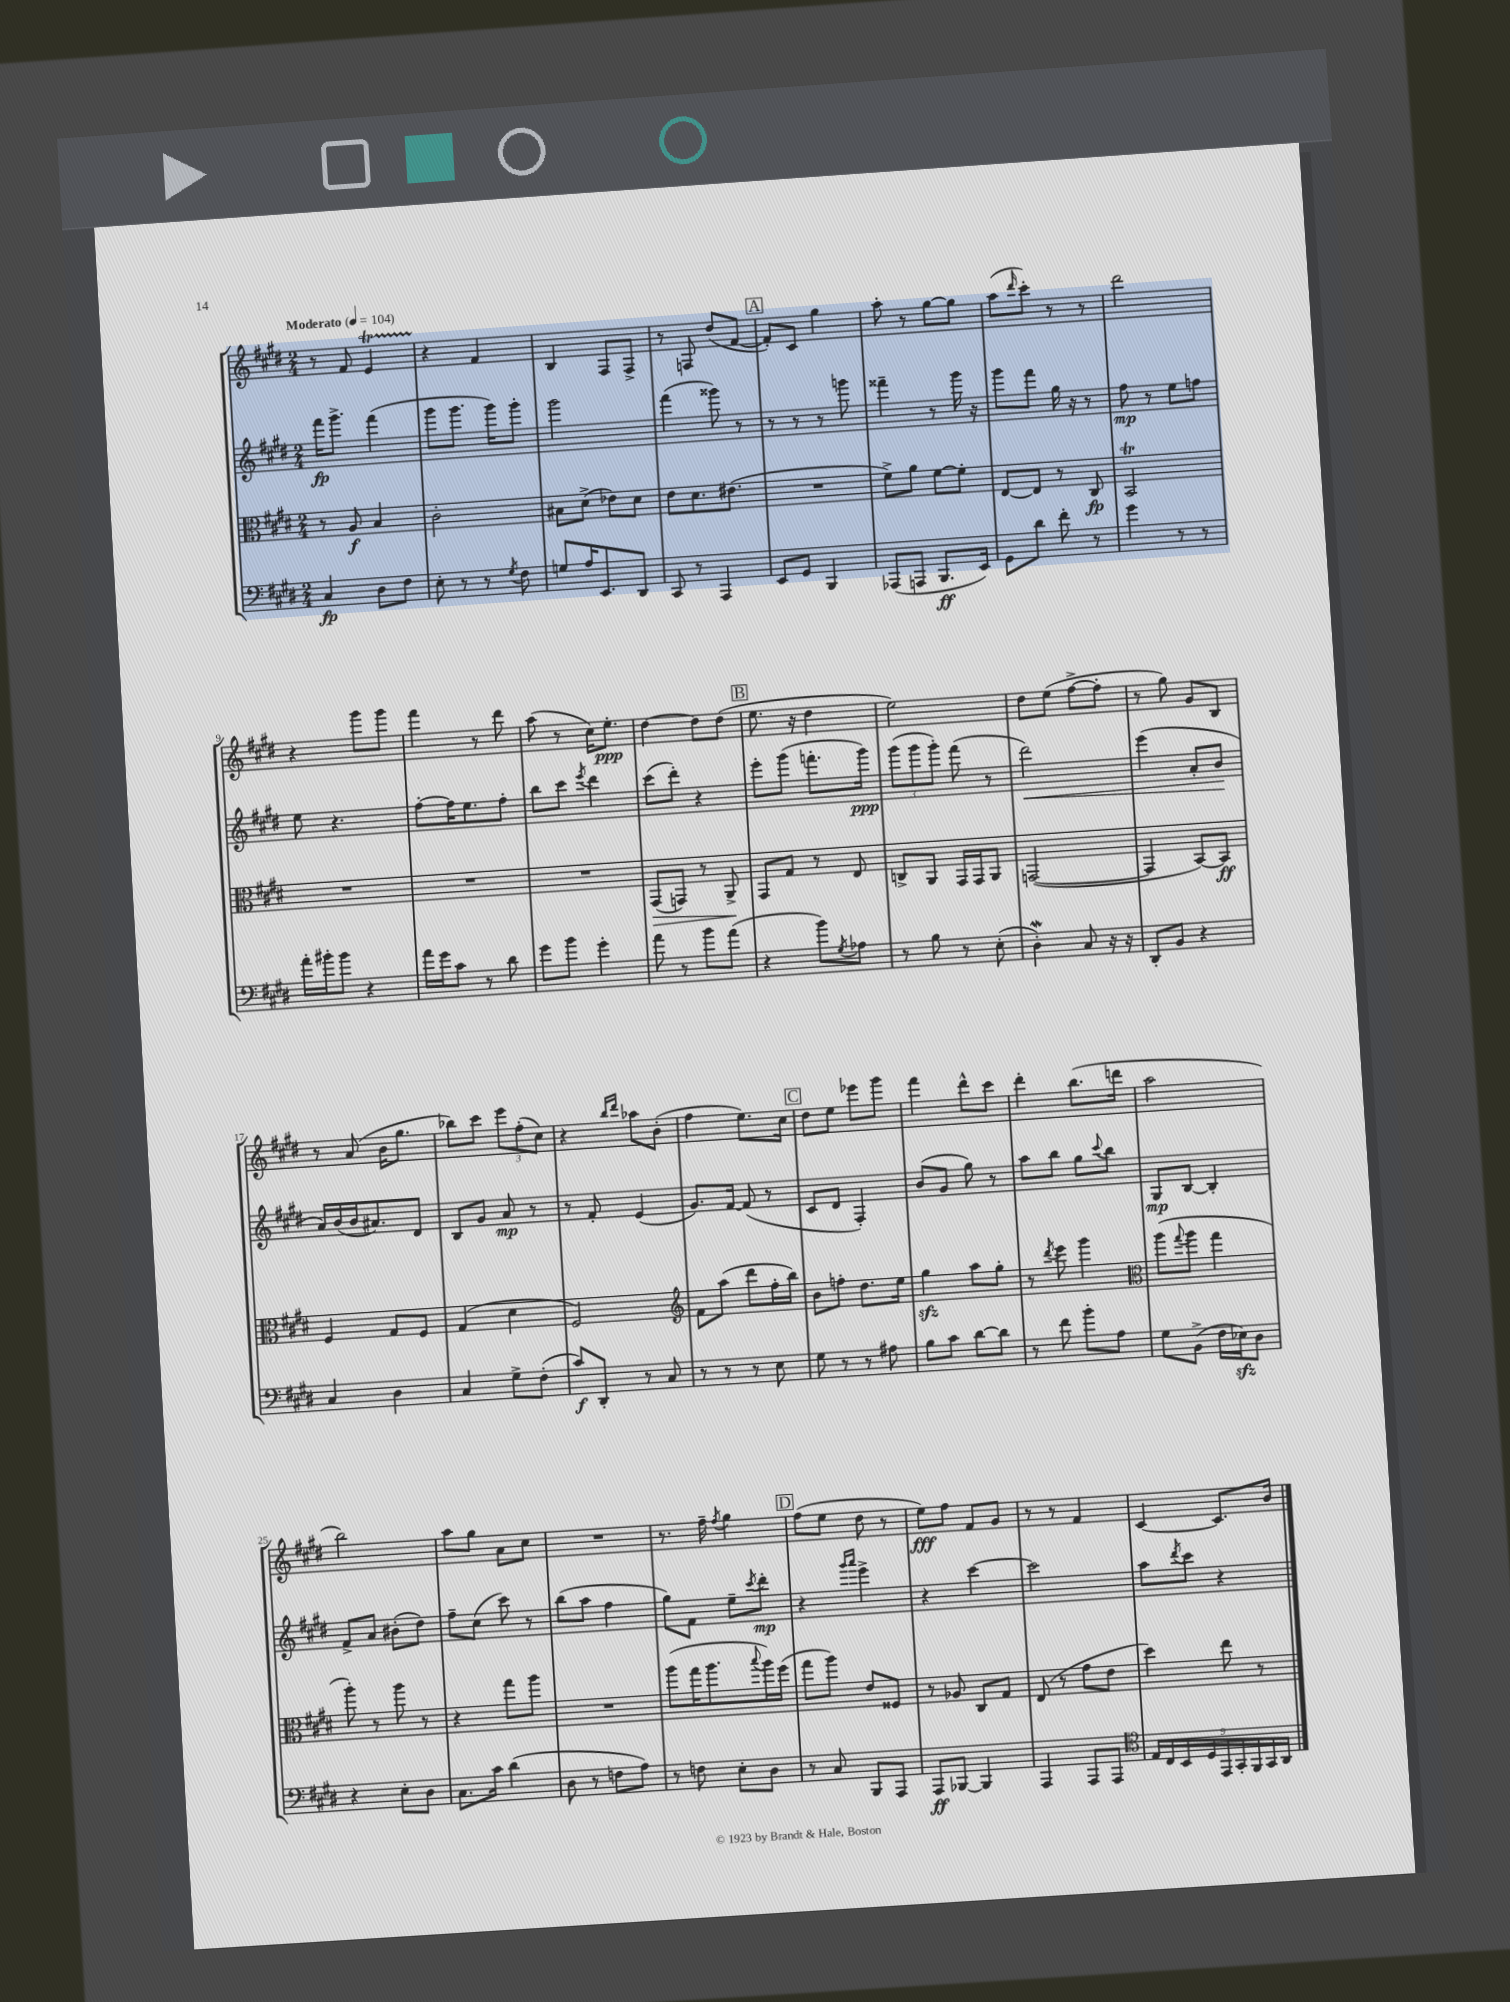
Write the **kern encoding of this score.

**kern	**dynam	**kern	**dynam	**kern	**dynam	**kern	**dynam
*part4	*part4	*part3	*part3	*part2	*part2	*part1	*part1
*staff4	*staff4	*staff3	*staff3	*staff2	*staff2	*staff1	*staff1
*clefF4	*	*clefC3	*	*clefG2	*	*clefG2	*
*k[f#c#g#d#]	*	*k[f#c#g#d#]	*	*k[f#c#g#d#]	*	*k[f#c#g#d#]	*
*M2/4	*	*M2/4	*	*M2/4	*	*M2/4	*
*MM104	*	*MM104	*	*MM104	*	*MM104	*
=1	=1	=1	=1	=1	=1	=1	=1
!	!	!	!	!	!	!LO:TX:a:B:t=Moderato	!
4C#/	fp	8r	.	16fff#\KL	fp	8r	.
.	.	.	.	8.ggg#^\J	.	.	.
.	.	8A/	f	.	.	8f#/	.
8D#\L	.	4B/	.	(4fff#\	.	4eT/	.
8F#\J	.	.	.	.	.	.	.
=2	=2	=2	=2	=2	=2	=2	=2
8E'\	.	2c#'\	.	8ggg#\L	.	4r	.
8r	.	.	.	8.ggg#\J	.	.	.
8r	.	.	.	.	.	4f#/	.
.	.	.	.	16ggg#\KL)	.	.	.
8qG#/	.	.	.	.	.	.	.
8F#\	.	.	.	8ggg#'\J	.	.	.
=3	=3	=3	=3	=3	=3	=3	=3
8Gn/L	.	8B#X\L	.	2ggg#\	.	4B/	.
16A/K	.	(8d#^\J	.	.	.	.	.
8.EE/	.	.	.	.	.	.	.
.	.	8e-X\L)	.	.	.	8F#/L	.
8DD#/J	.	8d#\J	.	.	.	8F#^/J	.
=4	=4	=4	=4	=4	=4	=4	=4
8CC#/	.	8e\L	.	(4fff#\	.	8r	.
8r	.	8.d#\	.	.	.	8Fn/	.
4AAA/	.	.	.	8ggg##X\)	.	(8dd#/L	.
.	.	(8.e#X\J	.	.	.	.	.
.	.	.	.	8r	.	[8f#/J	.
!!LO:REH:place=s1:t=A
=5	=5	=5	=5	=5	=5	=5	=5
8EE/L	.	2r	.	8r	.	8f#'/L])	.
8GG#/J	.	.	.	8r	.	8c#/J	.
4BBB/	.	.	.	8r	.	4gg#\	.
.	.	.	.	8gggn\	.	.	.
=6	=6	=6	=6	=6	=6	=6	=6
(8AAA-X/L	.	8f#^\L)	.	4fff##X~\	.	8aa'\	.
8AAAn/J	.	8a\J	.	.	.	8r	.
8.BBB/L	ff	[8f#\L	.	8r	.	[8gg#\L	.
.	.	8f#'\J]	.	16ggg#\	.	8gg#\J]	.
16EE/Jk)	.	.	.	16r	.	.	.
=7	=7	=7	=7	=7	=7	=7	=7
8GG#\L	.	[8E/L	.	8ggg#\L	.	(8aa\L	.
.	.	.	.	.	.	16qqddd#/	.
8d#\J	.	8E/J]	.	8fff#\J	.	8ccc#'\J)	.
8f#'\	.	8r	.	16gg#\	.	8r	.
.	.	.	.	16r	.	.	.
8r	.	8C#/	fp	8r	.	8r	.
=8	=8	=8	=8	=8	=8	=8	=8
4g#\	.	2BBT/	.	8ff#\	mp	2ddd#\	.
.	.	.	.	8r	.	.	.
8r	.	.	.	8ee\L	.	.	.
8r	.	.	.	8ffn\J	.	.	.
!!LO:LB:g=z
=9	=9	=9	=9	=9	=9	=9	=9
16a'\LL	.	2r	.	8ee\	.	4r	.
16b#X'\J	.	.	.	.	.	.	.
8b#\J	.	.	.	4.r	.	.	.
4r	.	.	.	.	.	8ggg#\L	.
.	.	.	.	.	.	8ggg#\J	.
=10	=10	=10	=10	=10	=10	=10	=10
16a\LL	.	2r	.	[8ff#'\L	.	4fff#\	.
16g#\J	.	.	.	.	.	.	.
8c#\J	.	.	.	16ff#\K]	.	.	.
.	.	.	.	8.ee\	.	.	.
8r	.	.	.	.	.	8r	.
8d#\	.	.	.	8ff#'\J	.	8ddd#\	.
=11	=11	=11	=11	=11	=11	=11	=11
8g#\L	.	2r	.	8bb\L	.	(8aa\	.
8b\J	.	.	.	8ccc#\J	.	8r	.
.	.	.	.	8qeee/	.	.	.
4g#'\	.	.	.	4ddd#\	.	16cc#\KL)	.
.	.	.	.	.	.	8.ee'\J	ppp
=12	=12	=12	=12	=12	=12	=12	=12
!	!	!	!LO:HP:b	!	!	!	!
8a\	.	(8GG#/L	>	(8ccc#\L	.	[4dd#\	.
8r	.	8GGn/J)	.	8ddd#'\J)	.	.	.
8b\L	.	8r	.	4r	.	8dd#\L]	.
(8a\J	.	8AA^/	.	.	.	(8dd#\J	.
.	.	.	]	.	.	.	.
!!LO:REH:place=s1:t=B
=13	=13	=13	=13	=13	=13	=13	=13
4r	.	8GG#/L	.	8eee'\L	.	8.ee\	.
.	.	8G#/J	.	(8ggg#\J	.	.	.
.	.	.	.	.	.	16r	.
8b\L)	.	8r	.	8.fffn'\L	.	4dd#\	.
8qG#/	.	.	.	.	.	.	.
8A-X\J	.	8E/	.	.	.	.	.
.	.	.	.	16ggg#\Jk)	ppp	.	.
=14	=14	=14	=14	=14	=14	=14	=14
8r	.	8Cn^/L	.	(12ggg#\L	.	2ee\)	.
.	.	.	.	12ggg#\	.	.	.
8B\	.	8AA/J	.	.	.	.	.
.	.	.	.	12ggg#'\J)	.	.	.
8r	.	16GG#/LL	.	(8fff#\	.	.	.
.	.	16GG#/J	.	.	.	.	.
(8E'\	.	8AA/J	.	8r	.	.	.
=15	=15	=15	=15	=15	=15	=15	=15
!	!	!	!	!	!LO:HP:b	!	!
4D#W'\)	.	([2GGn/	.	2ddd#\)	<	8dd#\L	.
.	.	.	.	.	.	(8ee\J	.
8C#/	.	.	.	.	.	[8ff#^\L	.
16r	.	.	.	.	.	8ff#'\J]	.
16r	.	.	.	.	.	.	.
=16	=16	=16	=16	=16	=16	=16	=16
8DD#'/L	.	4GG/]	.	(4eee\	.	8r	.
8BB/J	.	.	.	.	.	8gg#\)	.
4r	.	[8BB/L)	.	8a'/L	.	8g#/L	.
.	.	8BB/J]	ff	8b/J	.	8B/J	.
.	.	.	.	.	[	.	.
!!LO:LB:g=z
=17	=17	=17	=17	=17	=17	=17	=17
4C#/	.	4F#/	.	16a/LL)	.	8r	.
.	.	.	.	(16b/	.	.	.
.	.	.	.	16b/J	.	(8a/	.
.	.	.	.	8.a#X/)	.	.	.
4D#\	.	8G#/L	.	.	.	16b\KL	.
.	.	.	.	.	.	8.gg#\J	.
.	.	8F#/J	.	8d#/J	.	.	.
=18	=18	=18	=18	=18	=18	=18	=18
4C#/	.	(4G#/	.	8B/L	.	8bb-X\L)	.
.	.	.	.	8g#/J	.	8ccc#\J	.
8G#^\L	.	4d#\	.	8a/	mp	12eee\L	.
.	.	.	.	.	.	(12ff#'\	.
(8F#'\J	.	.	.	8r	.	.	.
.	.	.	.	.	.	12cc#\J)	.
=19	=19	=19	=19	=19	=19	=19	=19
8c#/L)	f	2F#/)	.	8r	.	4r	.
8DD#'/J	.	.	.	8f#'/	.	.	.
.	.	.	.	.	.	16qqbb/LL	.
.	.	.	.	.	.	16qqddd#/JJ	.
8r	.	.	.	(4e/	.	8aa-X\L	.
8C#/	.	.	.	.	.	(8b'\J	.
=20	=20	=20	=20	=20	=20	=20	=20
*	*	*clefG2	*	*	*	*	*
8r	.	8f#\L	.	8.g#/L)	.	4ff#\	.
8r	.	(8aa\J	.	.	.	.	.
.	.	.	.	[16f#/Jk	.	.	.
8r	.	8ddd#\L	.	(8f#/]	.	8.ee\L)	.
8E\	.	16ff#'\L	.	8r	.	.	.
.	.	16bb\JJ)	.	.	.	16cc#\Jk	.
!!LO:REH:place=s1:t=C
=21	=21	=21	=21	=21	=21	=21	=21
8G#\	.	8b\L	.	8c#/L	.	8dd#\L	.
8r	.	8ffn'\J	.	8d#/J	.	8ee\J	.
8r	.	8.dd#\L	.	4F#'/)	.	8eee-X\L	.
8A#X\	.	.	.	.	.	8ggg#\J	.
.	.	16ee\Jk	.	.	.	.	.
=22	=22	=22	=22	=22	=22	=22	=22
8B\L	.	4gg#zz\	.	(8b/L	.	4fff#\	.
8c#\J	.	.	.	8g#/J	.	.	.
[8d#\L	.	8aa\L	.	8gg#\)	.	8ddd#^^\L	.
8d#\J]	.	8gg#'\J	.	8r	.	8ccc#\J	.
=23	=23	=23	=23	=23	=23	=23	=23
8r	.	8r	.	8aa\L	.	4ddd#'\	.
.	.	8qddd#/	.	.	.	.	.
8f#\	.	8eee\	.	8bb\J	.	.	.
8b'\L	.	4ggg#\	.	8gg#\L	.	(8.bb\L	.
.	.	.	.	8qqccc#/	.	.	.
8A\J	.	.	.	8bb\J	.	.	.
.	.	.	.	.	.	16dddn\Jk	.
=24	=24	=24	=24	=24	=24	=24	=24
*	*	*clefC3	*	*	*	*	*
8G#\L	.	(8aa\L	.	8G#/L	mp	2aa\	.
.	.	8qqgg#/	.	.	.	.	.
(8BB^\J	.	8aa\J	.	[8B/J	.	.	.
16F#\LL	.	4gg#\	.	4B'/]	.	.	.
16E-Xzz\J)	.	.	.	.	.	.	.
8D#\J	.	.	.	.	.	.	.
!!LO:LB:g=z
=25	=25	=25	=25	=25	=25	=25	=25
4r	.	8aa'\)	.	8f#^/L	.	2bb\)	.
.	.	8r	.	8a/J	.	.	.
8E'\L	.	8aa\	.	(8b#X'\L	.	.	.
8D#\J	.	8r	.	8dd#\J)	.	.	.
=26	=26	=26	=26	=26	=26	=26	=26
8.C#\L	.	4r	.	8ff#~\L	.	8aa\L	.
.	.	.	.	(8cc#\J	.	8gg#\J	.
16c#\Jk	.	.	.	.	.	.	.
(4d#\	.	8gg#\L	.	8ccc#\)	.	8a\L	.
.	.	8aa\J	.	8r	.	8cc#\J	.
=27	=27	=27	=27	=27	=27	=27	=27
8D#\	.	2r	.	(8bb\L	.	2r	.
8r	.	.	.	8aa\J	.	.	.
8Fn\L	.	.	.	4ff#\	.	.	.
8A\J)	.	.	.	.	.	.	.
=28	=28	=28	=28	=28	=28	=28	=28
8r	.	(8aa\L	.	8gg#\L)	.	8.r	.
8Fn\	.	16gg#\K	.	8f#\J	.	.	.
.	.	8.aa\	.	.	.	16ff#~\	.
.	.	.	.	.	.	8qff#/	.
8E'\L	.	.	.	8ee~\L	.	4gg#\	.
.	.	8qqbb/	.	8qccc#/	.	.	.
8D#\J	.	16aa\L)	.	8ddd#'\J	mp	.	.
.	.	(16ff#\JJ	.	.	.	.	.
!!LO:REH:place=s1:t=D
=29	=29	=29	=29	=29	=29	=29	=29
8r	.	8gg#\L	.	4r	.	(8ff#\L	.
8C#/	.	8aa\J)	.	.	.	8ee\J	.
.	.	.	.	16qqggg#/LL	.	.	.
.	.	.	.	16qqaaa/JJ	.	.	.
8BBB/L	.	8e/L	.	4eee^\	.	8dd#\	.
8AAA/J	.	8F##X/J	.	.	.	8r	.
=30	=30	=30	=30	=30	=30	=30	=30
8AAA/L	ff	8r	.	4r	.	8ee\L)	fff
[8BBB-X/J	.	8A-X/	.	.	.	8ff#\J	.
4BBB-/]	.	8C#/L	.	[4ccc#\	.	8f#/L	.
.	.	8G#/J	.	.	.	8g#/J	.
=31	=31	=31	=31	=31	=31	=31	=31
4AAA/	.	(8E/	.	2ccc#\]	.	8r	.
.	.	8r	.	.	.	8r	.
8AAA/L	.	8g#\L	.	.	.	4f#/	.
8AAA/J	.	8e\J	.	.	.	.	.
=32	=32	=32	=32	=32	=32	=32	=32
*clefC4	*	*	*	*	*	*	*
18E/LL	.	4dd#\)	.	8aa\L	.	[4c#/	.
18C#/	.	.	.	.	.	.	.
18BB/	.	.	.	.	.	.	.
.	.	.	.	8qddd#/	.	.	.
.	.	.	.	8ccc#\J	.	.	.
18D#/	.	.	.	.	.	.	.
18EE/	.	.	.	.	.	.	.
.	.	8ee\	.	4r	.	8.c#/L]	.
18GG#'/	.	.	.	.	.	.	.
18FF#/	.	.	.	.	.	.	.
.	.	8r	.	.	.	.	.
18GG#/	.	.	.	.	.	.	.
.	.	.	.	.	.	16b/Jk	.
18AA/JJ	.	.	.	.	.	.	.
==	==	==	==	==	==	==	==
*-	*-	*-	*-	*-	*-	*-	*-
